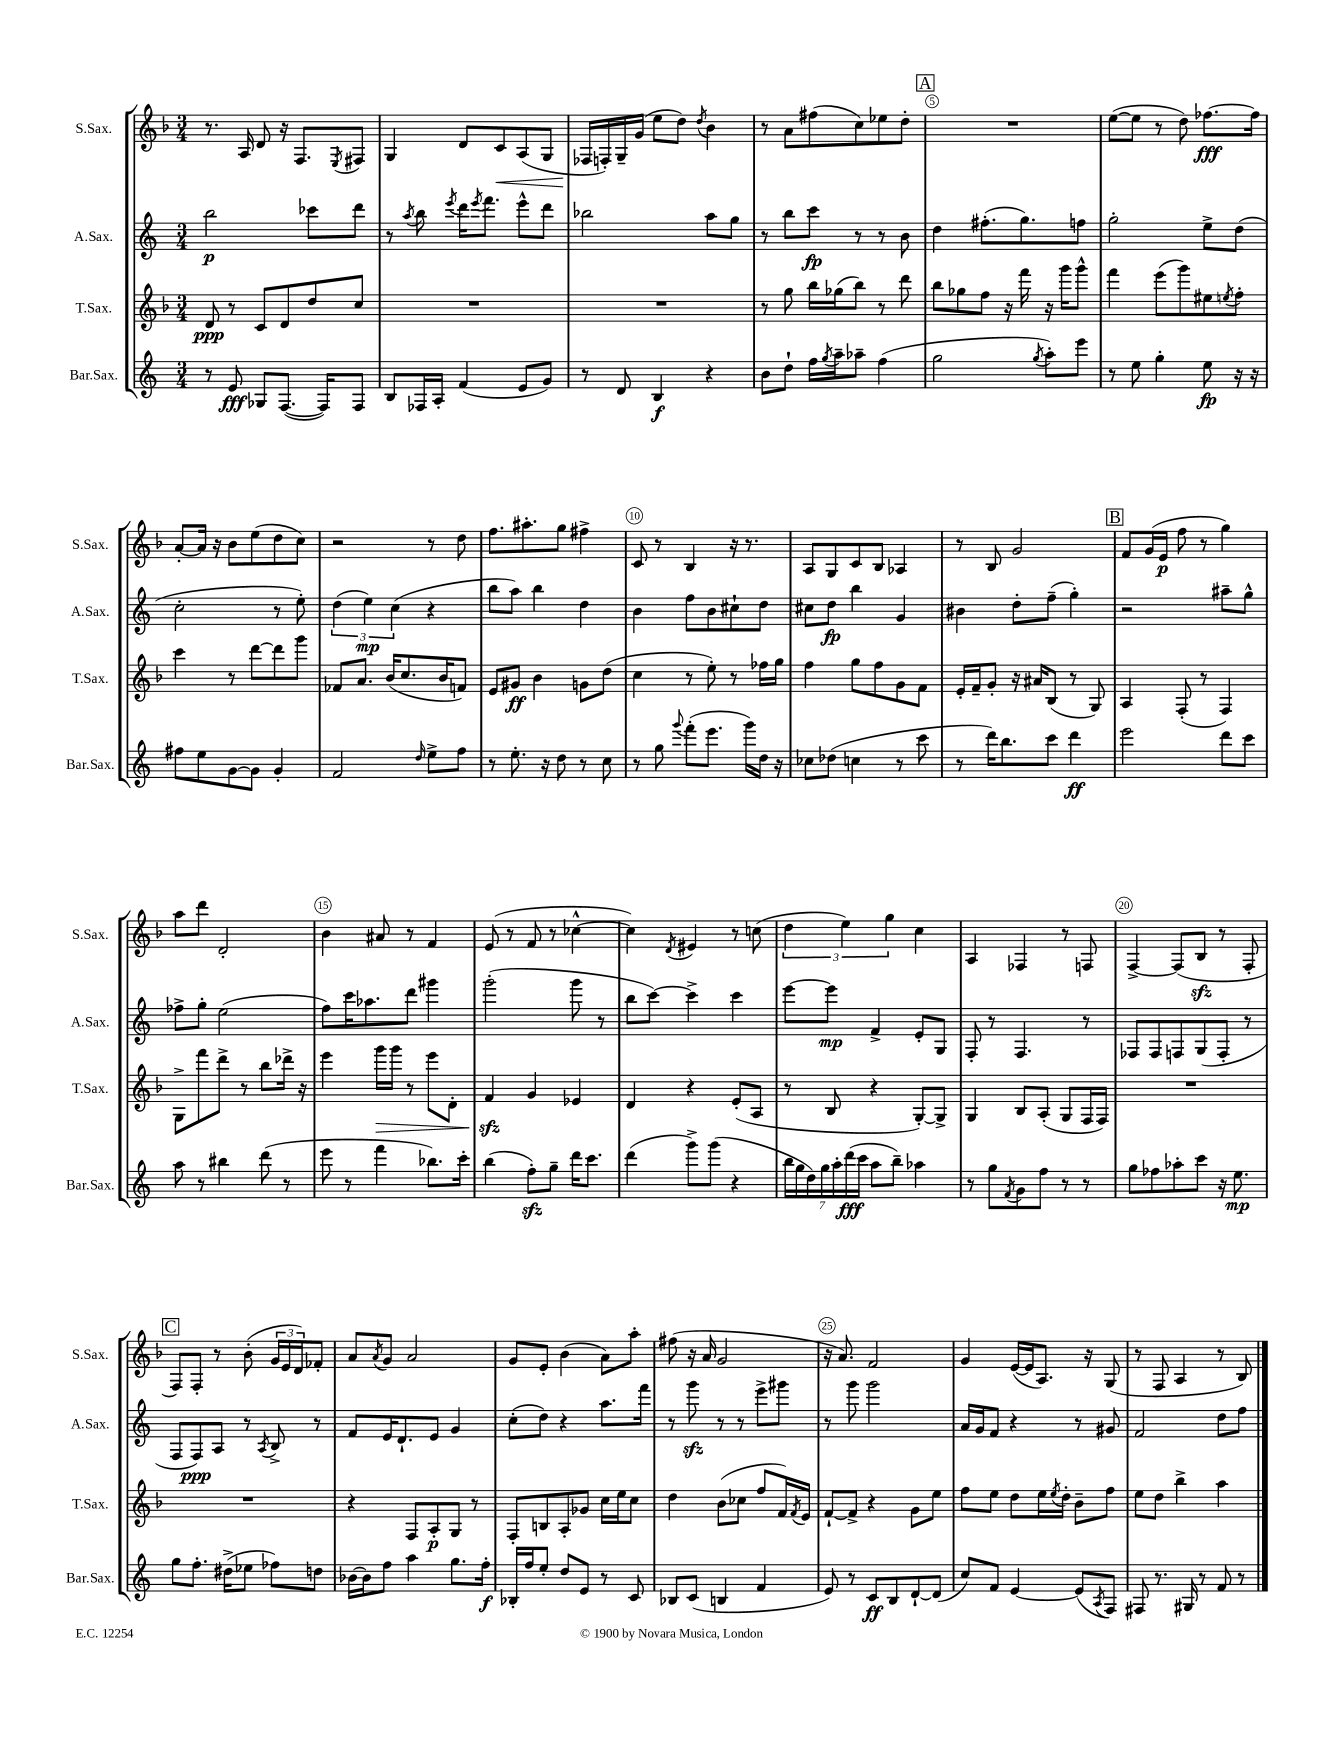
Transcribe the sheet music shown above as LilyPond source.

<<
\new StaffGroup <<
\new Staff = "s0" \with { instrumentName = "S.Sax." shortInstrumentName = "S.Sax." } {
    \clef treble \key f \major \numericTimeSignature \time 3/4
    r8. a16 d'8 r16 f8. \acciaccatura { e8 } fis8 |
    g4 d'8 c'8\< a8( g8 |
    fes16\! f16-.) g16-- g'16( e''8 d''8) \acciaccatura { d''8 } bes'4 |
    r8 a'8 fis''8( c''8) ees''8 d''8-. |
    \mark \markup { \box "A" } R2. |
    e''8~( e''8 r8 d''8) fes''8.~\fff fes''16 |
    a'8~-. a'16 r16 bes'8 e''8( d''8 c''8) |
    r2 r8 d''8 |
    f''8. ais''8.-. g''8 fis''4-> |
    c'8 r8 bes4 r16 r8. |
    a8 g8 c'8 bes8 aes4 |
    r8 bes8 g'2 |
    \mark \markup { \box "B" } f'8 g'16( e'16\p f''8 r8 g''4) |
    a''8 d'''8 d'2-. |
    bes'4 ais'8 r8 f'4 |
    e'8( r8 f'8 r8 ces''4~-^ |
    ces''4) \acciaccatura { d'8 } eis'4 r8 c''8( |
    \tuplet 3/2 { d''4 e''4) g''4 } c''4 |
    a4 fes4 r8 f8 |
    f4~-> f8( bes8\sfz r8 f8-. |
    \mark \markup { \box "C" } f8) f8-. r8 bes'8-.( \tuplet 3/2 { g'16 e'16 d'16) } fes'8-. |
    a'8 \acciaccatura { a'8 } g'8 a'2 |
    g'8 e'8-. bes'4( a'8) a''8-. |
    fis''8( r16 a'16 g'2 |
    r16 a'8.) f'2 |
    g'4 e'16~( e'16 a8.) r16 g8( |
    r8 f8 a4 r8 bes8) \bar "|." |
}
\new Staff = "s1" \with { instrumentName = "A.Sax." shortInstrumentName = "A.Sax." } {
    \clef treble \key c \major \numericTimeSignature \time 3/4
    b''2\p ces'''8 d'''8 |
    r8 \acciaccatura { a''8 } b''8 \acciaccatura { e'''8 } d'''16 \acciaccatura { e'''8 } f'''8. e'''8-^ d'''8 |
    bes''2 a''8 g''8 |
    r8 b''8 c'''8\fp r8 r8 b'8 |
    \mark \markup { \box "A" } d''4 fis''8.-.( g''8.) f''8 |
    g''2-. e''8-> d''8( |
    c''2-. r8 e''8-.) |
    \tuplet 3/2 { d''4( e''4\mp) c''4( } r4 |
    b''8 a''8) b''4 d''4 |
    b'4 f''8 b'8 cis''8-! d''8 |
    cis''8 d''8\fp b''4 g'4 |
    bis'4 d''8-. f''8--( g''4-.) |
    \mark \markup { \box "B" } r2 ais''8-- g''8-^ |
    fes''8-> g''8-. e''2( |
    f''8) c'''16 aes''8. d'''8 gis'''4 |
    g'''2-.( g'''8 r8 |
    b''8 c'''8~) c'''4-> c'''4 |
    e'''8~ e'''8\mp f'4-> e'8-. g8 |
    f8-. r8 f4. r8 |
    fes8 fes8 f8 g8( f8-. r8 |
    \mark \markup { \box "C" } f8 f8\ppp) a8 r8 \acciaccatura { a8 } b8-> r8 |
    f'8 e'16 d'8.-! e'8 g'4 |
    c''8-.( d''8) r4 a''8. f'''16 |
    r8 g'''8\sfz r8 r8 e'''8-> gis'''8 |
    r8 g'''8 g'''2 |
    a'16 g'16 f'8 r4 r8 gis'8 |
    f'2 d''8 f''8 \bar "|." |
}
\new Staff = "s2" \with { instrumentName = "T.Sax." shortInstrumentName = "T.Sax." } {
    \clef treble \key f \major \numericTimeSignature \time 3/4
    d'8\ppp r8 c'8 d'8 d''8 c''8 |
    R2. |
    R2. |
    r8 g''8 bes''16 ges''16( bes''8) r8 d'''8 |
    \mark \markup { \box "A" } bes''8 ges''8 f''8 r16 f'''16 r16 g'''16 g'''8-^ |
    f'''4 e'''8( g'''8) eis''8 \acciaccatura { e''8 } f''8-. |
    c'''4 r8 d'''8~ d'''8 g'''8 |
    fes'8 a'8. bes'16( c''8. bes'16 f'8) |
    e'8 gis'8\ff bes'4 g'8 d''8( |
    c''4 r8 e''8-.) r8 fes''16 g''16 |
    f''4 g''8 f''8 g'8 f'8 |
    e'16-. f'16-- g'8-. r16 ais'16 bes8( r8 g8) |
    \mark \markup { \box "B" } a4 f8-.( r8 f4) |
    g8-> f'''8 d'''8-> r8 bes''8 des'''16-> r16 |
    e'''4 g'''16\> g'''16 r8 e'''8 d'8-. |
    f'4\sfz\! g'4 ees'4 |
    d'4 r4 e'8-.( a8 |
    r8 bes8 r4 g8~-.) g8-> |
    g4 bes8 a8-.( g8 f16 f16) |
    R2. |
    \mark \markup { \box "C" } R2. |
    r4 f8 a8-.\p g8 r8 |
    f8-. b8 a8-. ges'8 c''16 e''16 c''8 |
    d''4 bes'8( ces''8 f''8 f'16) \acciaccatura { f'8 } e'16 |
    f'8~-! f'8-> r4 g'8 e''8 |
    f''8 e''8 d''8 e''16 \acciaccatura { e''8 } d''16-. bes'8-- f''8 |
    e''8 d''8 bes''4-> a''4 \bar "|." |
}
\new Staff = "s3" \with { instrumentName = "Bar.Sax." shortInstrumentName = "Bar.Sax." } {
    \clef treble \key c \major \numericTimeSignature \time 3/4
    r8 e'8\fff ges8 f8.~( f16) f8 |
    b8 fes16 a16-. f'4( e'8 g'8) |
    r8 d'8 b4\f r4 |
    b'8 d''8-! f''16 \acciaccatura { g''8 } a''16-- aes''8-- f''4( |
    \mark \markup { \box "A" } g''2 \acciaccatura { g''8 } a''8-.) e'''8 |
    r8 e''8 g''4-. e''8\fp r16 r16 |
    fis''8 e''8 g'8~ g'8 g'4-. |
    f'2 \grace { d''16 } e''8-> f''8 |
    r8 e''8.-. r16 d''8 r8 c''8 |
    r8 g''8 \appoggiatura { g'''8 } f'''8-.( e'''8. g'''16) d''16 r16 |
    ces''8 des''8( c''4 r8 c'''8 |
    r8 d'''16) b''8. c'''8 d'''4\ff |
    \mark \markup { \box "B" } e'''2 d'''8 c'''8 |
    a''8 r8 bis''4 d'''8( r8 |
    e'''8 r8 f'''4 bes''8.) c'''16-. |
    b''4( f''8-.\sfz) g''8-- d'''16 c'''8. |
    d'''4( g'''8->) g'''8( r4 |
    \tuplet 7/4 { b''16 g''16 d''16) g''16 a''16-. d'''16\fff( c'''16 } a''8 b''8--) aes''4 |
    r8 g''8 \acciaccatura { f'8 } g'8 f''8 r8 r8 |
    g''8 fes''8 aes''8-. c'''8 r16 e''8.\mp |
    \mark \markup { \box "C" } g''8 f''8.-. dis''16->( ees''8 fes''8) d''8 |
    bes'16~ bes'16 f''8 a''4 g''8. f''16-.\f |
    bes16-. f''16 e''8-. d''8 e'8 r8 c'8 |
    bes8 c'8( b4 f'4 |
    e'8) r8 c'8\ff b8 d'8~-! d'8( |
    c''8) f'8 e'4~ e'8( \acciaccatura { a8 } f8) |
    fis8 r8. gis16 r8 f'8 r8 \bar "|." |
}
>>
>>
\layout { \context { \Score \override BarNumber.break-visibility = ##(#f #t #t) barNumberVisibility = #(every-nth-bar-number-visible 5) \override BarNumber.stencil = #(make-stencil-circler 0.1 0.3 ly:text-interface::print) } }
